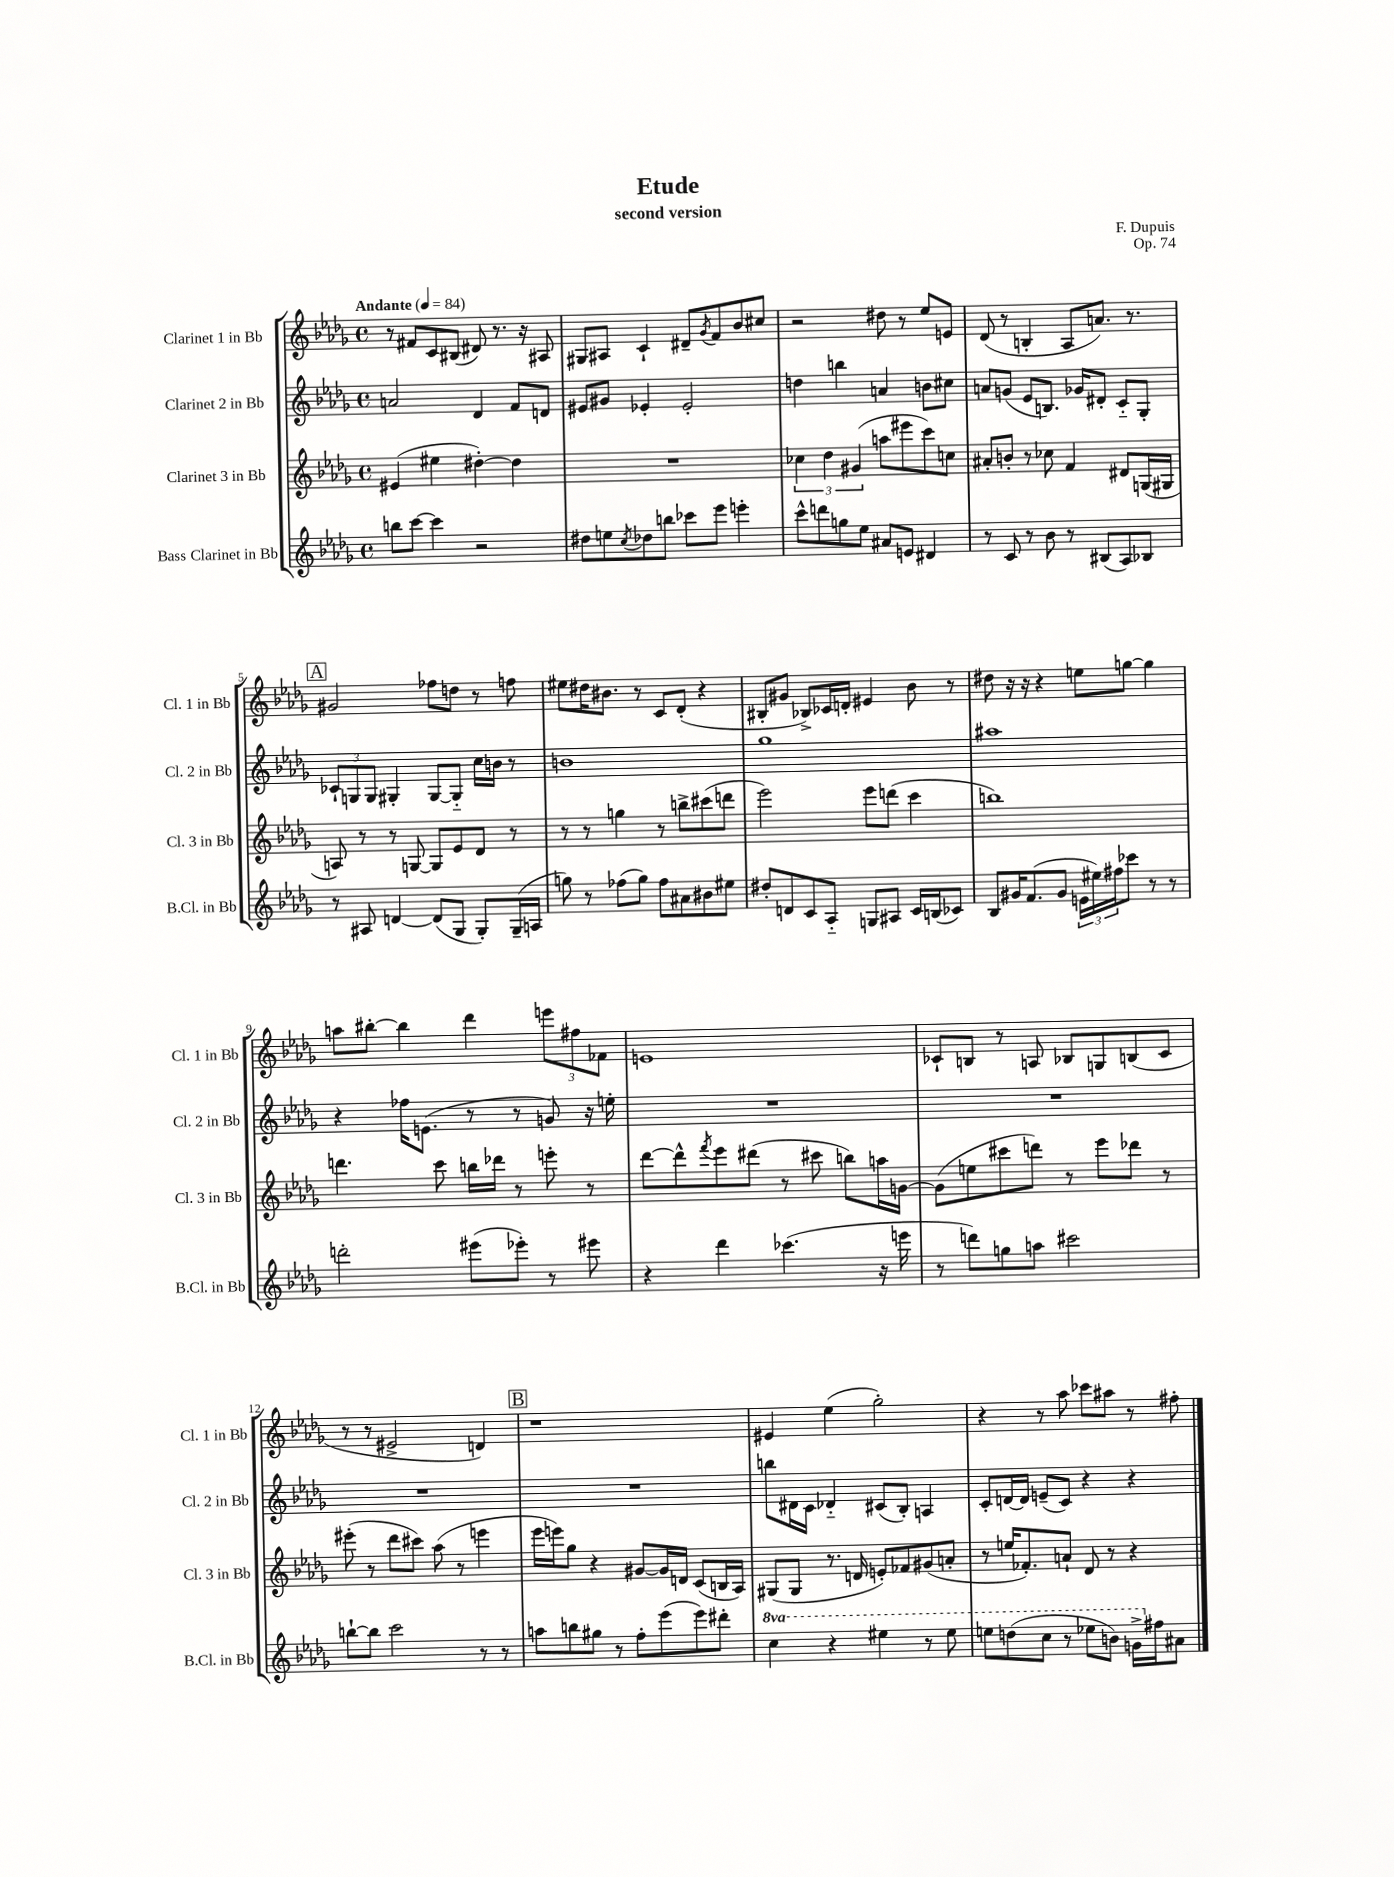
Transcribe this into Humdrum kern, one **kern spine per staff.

**kern	**kern	**kern	**kern
*staff4	*staff3	*staff2	*staff1
*clefG2	*clefG2	*clefG2	*clefG2
*k[b-e-a-d-g-]	*k[b-e-a-d-g-]	*k[b-e-a-d-g-]	*k[b-e-a-d-g-]
*M4/4	*M4/4	*M4/4	*M4/4
*met(c)	*met(c)	*met(c)	*met(c)
*MM84	*MM84	*MM84	*MM84
8bb	(4e#	2a	8r
[8ccc	.	.	8f#
4ccc]	4ee#	.	8c
.	.	.	(8B#
2r	[4dd#')	4d-	8d#)
.	.	.	8.r
.	4dd#]	8f	.
.	.	.	16r
.	.	8d	8A#
=	=	=	=
8dd#	1r	8e#	8G#
8ee	.	8g#	8A#
8qcc	.	.	.
8dd-	.	4e-'	4c`
8bb	.	.	.
8ccc-	.	2e-'	8d#~
.	.	.	8qg-
8eee-	.	.	8f
4eee'	.	.	8b-
.	.	.	8cc#
=	=	=	=
8ccc^^	6cc-	4dd	2r
8ddd	.	.	.
.	6dd-	.	.
8gg	.	4bb	.
.	(6g#	.	.
8ee-	.	.	.
8a#	8aa	4a	8dd#
8e	8eee#	.	8r
4d#	8ccc)	8b	8ee-
.	8cc	8cc#	8e
=	=	=	=
8r	8a#'	8a	(8d-
8c	8b'	(8g	8r
8r	8r	8e-	4B'
8b-	8cc-	8.B)	.
8r	4f	.	8A-
.	.	16g-	.
(8B#	.	8d#'	8.a)
8A-)	8d#	8c'~	.
.	.	.	8.r
8B-	(16G	8G-'	.
.	16G#	.	.
=	=	=	=
8r	8A)	12c-`	2g#
.	.	12G	.
8A#	8r	.	.
.	.	12G	.
[4d	8r	4G#'	.
.	[8G	.	.
(8d]	8G]	[8G#	8ff-
8G-	8e-	8G#'~]	8dd
8G-')	8d-	16cc	8r
.	.	16b	.
(16G-~	8r	8r	8ff
16A	.	.	.
=	=	=	=
8gg)	8r	1b	8ee#
8r	8r	.	16dd#
.	.	.	8.b#
(8ff-	4gg	.	.
8gg)	.	.	8r
8ff-	8r	.	8c
8a#	8bb^	.	(8d-'
8b#	(8ccc#	.	4r
8ee#	8ddd	.	.
=	=	=	=
8dd#'	2eee-)	1gg-	8B#'
8d	.	.	8g#
8c	.	.	8B-^)
8A-'~	.	.	16c-
.	.	.	16d'
8G	8eee-	.	4e#
8A#	(8ddd	.	.
16c	4ccc	.	8b-
(16B	.	.	.
8c-)	.	.	8r
=	=	=	=
8B-	1bb)	1aa#	8dd#
16g#	.	.	16r
(8.f	.	.	16r
.	.	.	4r
8g#	.	.	.
24e	.	.	8ee
24ee#)	.	.	.
24ff#	.	.	.
8ccc-	.	.	[8gg
8r	.	.	4gg]
8r	.	.	.
=	=	=	=
2ddd'	4.ddd	4r	8aa
.	.	.	[8bb#'
.	.	16ff-	4bb#]
.	.	(8.e	.
.	8ccc	.	.
(8eee#	16bb	8r	4ddd-
.	16ddd-	.	.
8eee-')	8r	8r	.
8r	8eee'	8g)	12eee
.	.	.	12ff#
8eee#	8r	16r	.
.	.	.	12f-
.	.	16ee'	.
=	=	=	=
4r	[8ddd-	1r	1e
.	8ddd-^^]	.	.
.	8qfff	.	.
4ddd-	8eee-	.	.
.	(8ddd#	.	.
(4.ccc-	8r	.	.
.	8ccc#	.	.
.	8bb)	.	.
16r	16aa	.	.
16eee	[16g	.	.
=	=	=	=
8r	(8g]	1r	8c-`
8ddd)	8ee	.	8B
8gg	8ccc#	.	8r
8aa	8ddd)	.	8A
2ccc#	8r	.	8B-
.	8eee-	.	8G
.	8ddd-	.	(8B
.	8r	.	8c-
=	=	=	=
[8bb`	(8eee#'	1r	8r
8bb]	8r	.	8r
2ccc	8ddd-	.	2e#^
.	8ccc#)	.	.
.	(8aa-	.	.
.	8r	.	.
8r	4eee	.	4d)
8r	.	.	.
=	=	=	=
8aa	16eee-	1r	1r
.	16eee)	.	.
8bb	8gg-	.	.
8gg#	4r	.	.
8r	.	.	.
8ff'	[8g#	.	.
(8eee-	16g#]	.	.
.	16d	.	.
8eee-)	(8c	.	.
8ddd#'	16B	.	.
.	16A-)	.	.
=	=	=	=
4ccc	(8G#	8bb	4e#
.	8G#	16d#	.
.	.	16c	.
4r	8.r	4d-'~	(4ee-
.	16d	.	.
4eee#	8e')	(8c#	2gg-')
.	8f-	8B-')	.
8r	(8g#	4A	.
8eee#	8a'	.	.
=	=	=	=
8eee	8r	8c'	4r
(8ddd	16ee	[16d	.
.	8.f-')	16d]	.
8ccc	.	(8e~	8r
8r	8a`	8c)	8aa-
8eee-	8d-	4r	8ccc-
8bb)	8r	.	8aa#
16gg^	4r	4r	8r
16ff#	.	.	.
8a#	.	.	8ff#'
==	==	==	==
*-	*-	*-	*-
